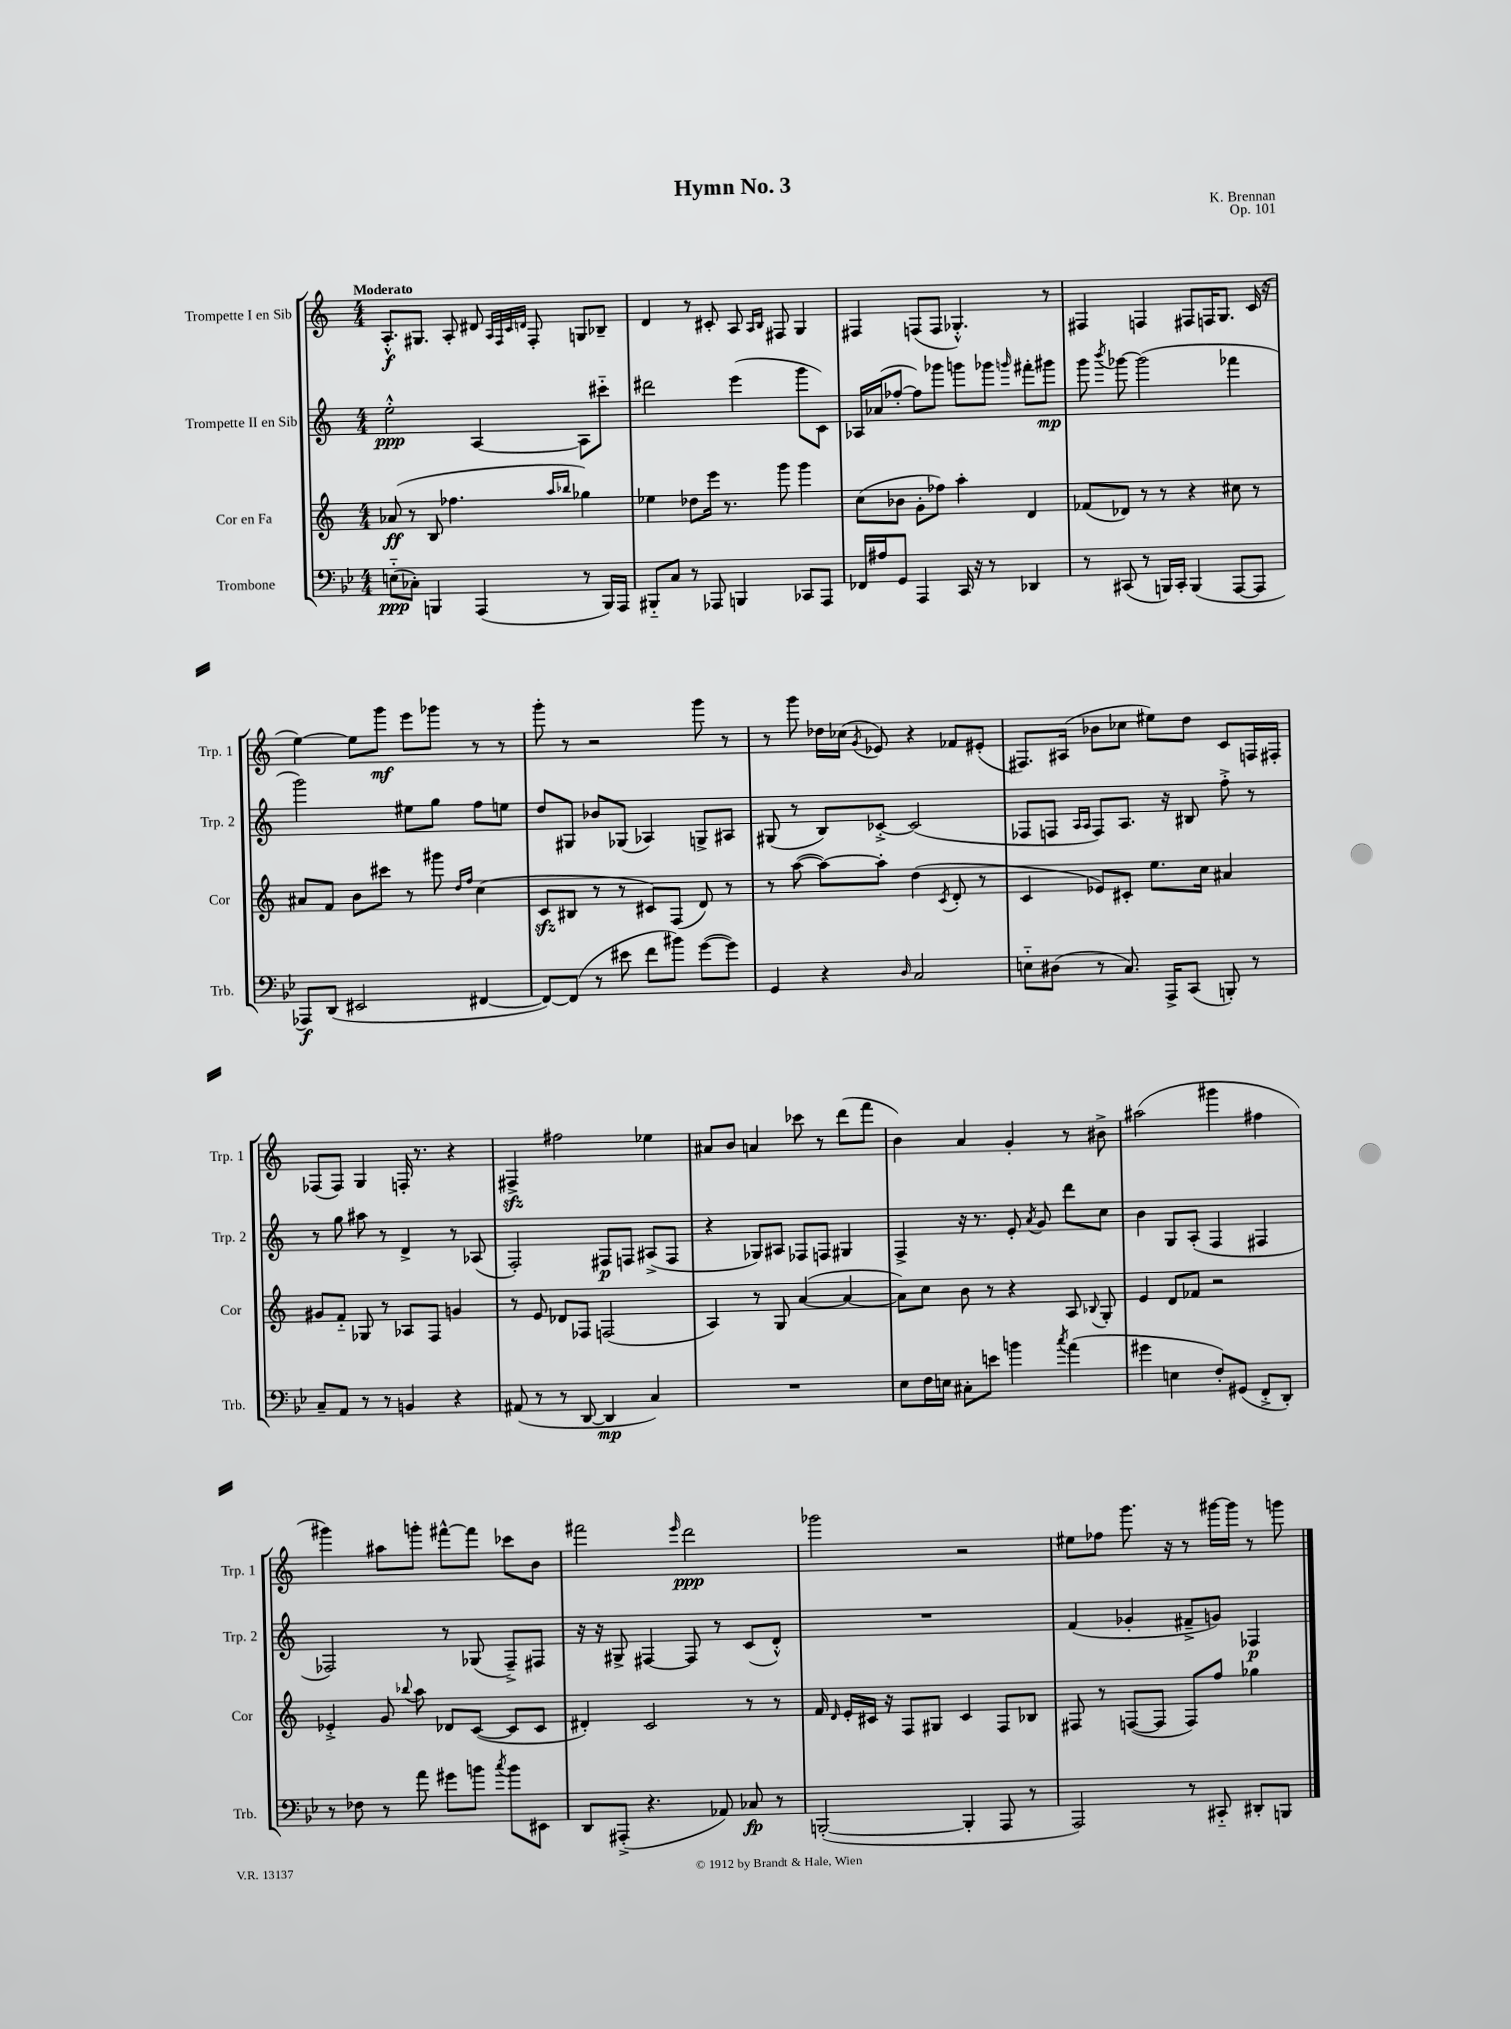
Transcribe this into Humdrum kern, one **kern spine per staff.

**kern	**kern	**kern	**kern
*staff4	*staff3	*staff2	*staff1
*clefF4	*clefG2	*clefG2	*clefG2
*k[b-e-]	*k[]	*k[]	*k[]
*M4/4	*M4/4	*M4/4	*M4/4
(8E'~	(8a-	2ee'^^	8.A'^^
8C-')	8r	.	.
.	.	.	8.G#
4BBB	8B	.	.
.	4.ff-	.	8A'
(4AAA	.	[4A	8d#
.	.	.	32qqA
.	.	.	32qqF
.	.	.	32qqc
.	.	.	32qqd
.	.	.	8F'
.	16qqaa	.	.
.	16qqbb-	.	.
8r	4gg-)	8A]	8G
16BBB)	.	8ccc#'~	8B-~
16AAA	.	.	.
=	=	=	=
8BBB#'~	4ee-	2ddd#	4d
8C	.	.	.
8r	8dd-	.	8r
8AAA-	16eee	.	8c#'
.	8.r	.	.
4BBB	.	(4eee	8A
.	.	.	16qqA
.	.	.	16qqB
.	8ggg	.	8F#
8CC-	4ggg	8ggg	4G
8AAA-	.	8c)	.
=	=	=	=
16FF-	(8cc	16A-	4F#
16A#	.	(16a-	.
8GG	8b-	[8ff-'	.
4AAA	8g'	8ff-])	(8F
.	8ff-)	8ggg-	8F
16CC	4aa'	8ggg	4.G-'^^)
16r	.	.	.
8r	.	8ggg-	.
.	.	16qqggg	.
4DD-	4d	8fff#'	.
.	.	8ggg#	8r
=	=	=	=
8r	(8f-	8ggg	4F#
.	.	8qbbb	.
(8CC#	8d-)	[8ggg-	.
8r	8r	(2ggg-]	4F
16BBB)	8r	.	.
16CC#'	.	.	.
(4BBB	4r	.	8F#
.	.	.	16F
.	.	.	8.G
[8AAA	8cc#	4fff-	.
8AAA]	8r	.	(16c
.	.	.	16r
=	=	=	=
8AAA-)	8a#	2ggg)	[4ee)
(8DD	8f	.	.
2EE#	8b	.	8ee]
.	8ccc#	.	8ggg
.	8r	8ee#	8eee
.	8ggg#	8gg	8ggg-
.	16qqdd	.	.
.	16qqff	.	.
[4FF#	(4cc	8ff	8r
.	.	8ee	8r
=	=	=	=
8FF#_)	8c	8dd	8ggg'
(8FF#]	8B#	8G#	8r
8r	8r	8b-	2r
8e#	8r	(8G-	.
8f	8c#)	4A-)	.
8b#)	(8F	.	.
([8g	8d)	8G^	8ggg
8g])	8r	8A#	8r
=	=	=	=
4GG	8r	(8G#	8r
.	([8aa	8r	8ggg
4r	8aa_)	8B)	16dd-
.	.	.	(16cc-
.	.	.	8qg
.	8aa']	[8c-'^	8e-)
16qqD	.	.	.
2C	(4dd	(2c-]	4r
.	8qc	.	.
.	8d'	.	8f-
.	8r	.	(8e#'
=	=	=	=
8E'~	4c	8F-	8.F#)
(8D#	.	8F	.
.	.	.	(16A#
.	.	16qqA	.
.	.	16qqA	.
8r	8e-)	8F)	8b-
8.C)	8c#'	8.A	8cc-
.	8.ee	.	8ee#)
16AAA^	.	16r	.
(8CC	.	8B#	8dd
.	16cc	.	.
8BBB')	4a#	8ff'^	8c
8r	.	8r	16F
.	.	.	16F#'
=	=	=	=
8C~	8g#	8r	(8F-
8AA	8f'~	8gg	8F-)
8r	8G-	8aa#	4G
8r	8r	8r	.
4BB	8A-	4d^	16F'
.	.	.	8.r
.	8F	.	.
4r	4g	8r	4r
.	.	(8A-	.
=	=	=	=
(8AA#	8r	2F')	4F#^
8r	8e	.	.
8r	8d-	.	2ff#
[8DD	8F-	.	.
4DD]	(2F	8F#	.
.	.	8F	.
4C)	.	(8A#^	4ee-
.	.	8F	.
=	=	=	=
1r	4A)	4r	8a#
.	.	.	8b
.	8r	8G-)	4a
.	8G	8A#	.
.	([4a	8F-	8ccc-
.	.	8F	8r
.	4a_	4G#	(8ddd
.	.	.	8fff
=	=	=	=
8E-	8a])	4F^	4b)
16F	8cc	.	.
16E	.	.	.
8C#'	8b	16r	4a
.	.	8.r	.
8e	8r	.	.
4b	4r	8e'	4g'
.	.	8qa	.
.	.	8g	.
8qcc	.	.	.
(4a	8A	8ddd	8r
.	8qqB-	.	.
.	8G'	8cc	8b#^
=	=	=	=
4g#	4e	4b	(2aa#
4E	8d	8G	.
.	8f-	(8A'	.
8F')	2r	4F	4ggg#
(8GG#	.	.	.
8FF'^	.	4F#	4ff#
8DD')	.	.	.
=	=	=	=
8r	4e-'^	2F-)	4ggg#)
8F-	.	.	.
8r	8g	.	8aa#
.	8qqbb-	.	.
8a	8aa	.	8ggg'
8g#	8d-	8r	[8fff#^^
8b	([8c	(8G-	8fff#]
8qcc	.	.	.
8b	8c]	8F-~^)	8ccc-
8EE#	8c	8F#	8b
=	=	=	=
8DD	4d#')	16r	2fff#
.	.	16r	.
(8AAA#'^	.	8G#^	.
4.r	2c	[4F#	.
.	.	.	16qqeee
.	.	8F#]	2ddd
8AA-)	.	8r	.
8C-	8r	(8c	.
8r	8r	8d'^^)	.
=	=	=	=
([2BBB'	16f	1r	2ggg-
.	16qqd	.	.
.	16e'	.	.
.	16c#	.	.
.	16r	.	.
.	8F	.	.
.	8G#	.	.
4BBB']	4c#	.	2r
8AAA	8F	.	.
8r	8B-	.	.
=	=	=	=
2AAA)	8F#	(4f	8ee#
.	8r	.	8ff-
.	([8F	4g-'	8.ggg
.	8F]	.	.
.	.	.	16r
8r	8F)	8f#~^	8r
8CC#'~	8ff	8g)	[16ggg#
.	.	.	16ggg#]
8DD#'	4gg-	4F-	8r
8BBB	.	.	8ggg
==	==	==	==
*-	*-	*-	*-
